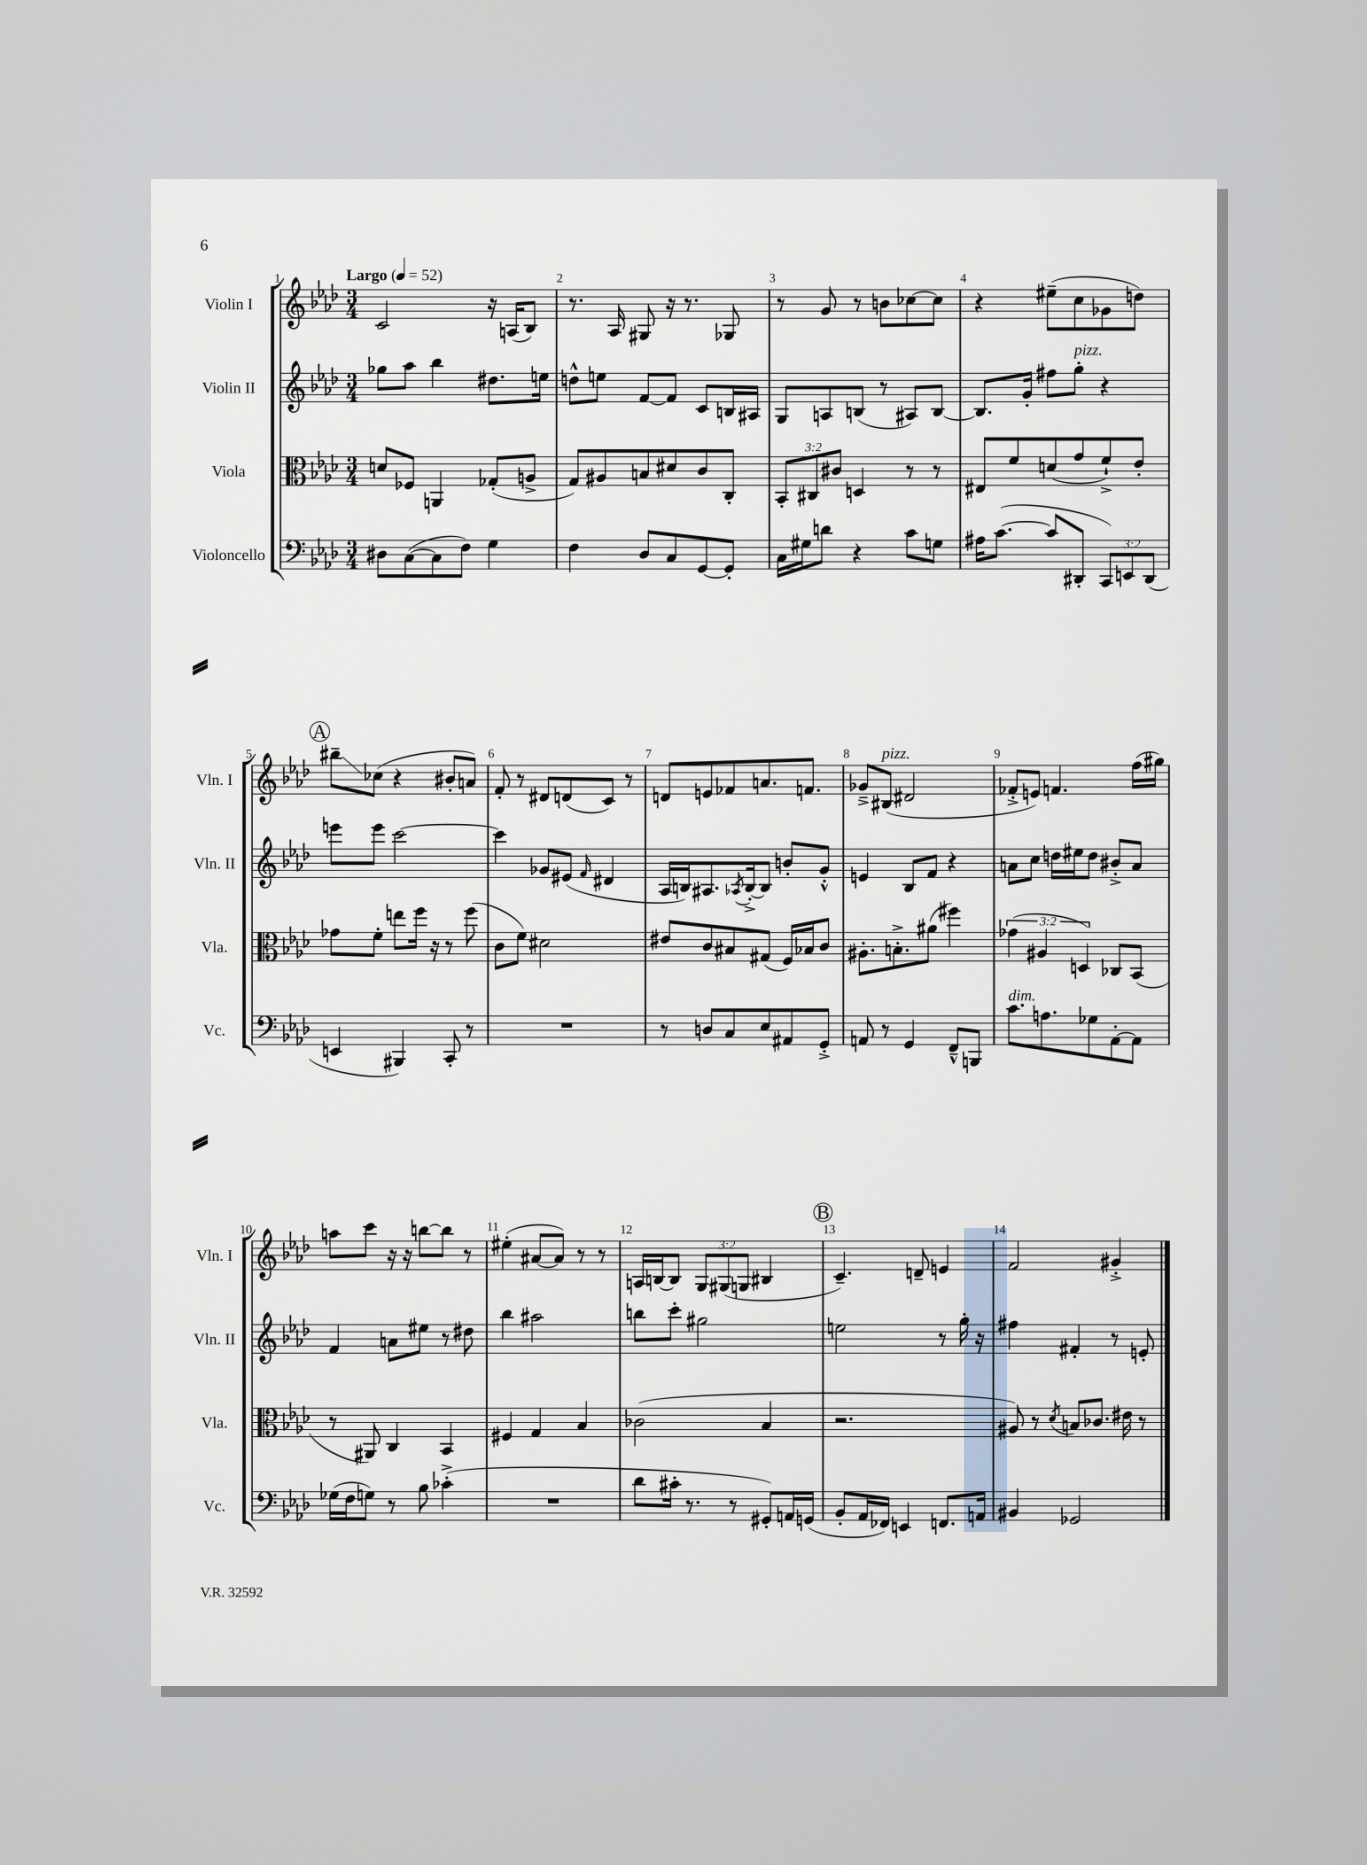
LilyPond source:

<<
\new StaffGroup <<
\new Staff = "s0" \with { instrumentName = "Violin I" shortInstrumentName = "Vln. I" } {
    \clef treble \key aes \major \numericTimeSignature \time 3/4 \override Staff.TupletNumber.text = #tuplet-number::calc-fraction-text \tempo "Largo" 4 = 52
    c'2 r16 a16( bes8) |
    r8. aes16 gis8 r16 r8. ges8 |
    r8 g'8 r8 b'8 ces''8~ ces''8 |
    r4 eis''8--( c''8 ges'8 d''8) |
    \mark \markup { \circle "A" } bis''8--\glissando ces''8( r4 bis'8-. a'8) |
    f'8-. r8 dis'8 d'8( c'8) r8 |
    d'8 e'8 fes'8 a'8. f'8. |
    ges'8---> bis8^\markup { \italic "pizz." }( dis'2 |
    fes'8-.-> e'8) f'4. f''16( gis''16) |
    a''8 c'''8 r16 r16 b''8~ b''8 r8 |
    eis''4-.( ais'8~ ais'8) r8 r8 |
    a16 b16~ b8 \tuplet 3/2 { g8 gis8( g8 } bis4 |
    \mark \markup { \circle "B" } c'4.--) d'8-- e'4 |
    f'2 gis'4-.-> \bar "|." |
}
\new Staff = "s1" \with { instrumentName = "Violin II" shortInstrumentName = "Vln. II" } {
    \clef treble \key aes \major \numericTimeSignature \time 3/4
    ges''8 aes''8 bes''4 dis''8. e''16 |
    d''8-^ e''8 f'8~ f'8 c'8 b16 ais16 |
    g8 a8 b8( r8 ais8) b8~ |
    b8. g'16-. fis''8 g''8-.^\markup { \italic "pizz." } r4 |
    \mark \markup { \circle "A" } e'''8 e'''8 c'''2~ |
    c'''4 ges'8 eis'8( \grace { f'16 } dis'4 |
    aes16 b16) ais8. \acciaccatura { aes8 } b16~-.-> b8 b'8-. g'8-.-^ |
    e'4 bes8 f'8 r4 |
    a'8 c''8 d''16 eis''16 d''8 bis'8-.-> a'8 |
    f'4 a'8 eis''8 r8 dis''8 |
    bes''4 ais''2 |
    b''8 c'''8-. gis''2 |
    \mark \markup { \circle "B" } e''2 r8 g''16-. r16 |
    fis''4 fis'4-. r8 e'8-. \bar "|." |
}
\new Staff = "s2" \with { instrumentName = "Viola" shortInstrumentName = "Vla." } {
    \clef alto \key aes \major \numericTimeSignature \time 3/4 \override Staff.TupletNumber.text = #tuplet-number::calc-fraction-text
    d'8 fes8 a,4 ges8-.( a8-> |
    g8) ais8 b8 dis'8 c'8 c8-. |
    \tuplet 3/2 { bes,8-. cis8 cis'8 } d4 r8 r8 |
    eis8 f'8 d'8( g'8 f'8-!->) ees'8-. |
    \mark \markup { \circle "A" } ges'8 f'8-. e''8 f''16 r16 r8 f''8( |
    c'8 f'8) dis'2 |
    eis'8 c'8 bis8 gis8( f16) bes16 c'8 |
    ais8.-. b8.-.-> ais'8( fis''4) |
    \tuplet 3/2 { ges'4( ais4 d4) } ces8 bes,8( |
    r8 ais,8) c4 bes,4 |
    fis4 g4 bes4 |
    ces'2( bes4 |
    \mark \markup { \circle "B" } r2. |
    ais8) r8 \acciaccatura { des'8 } b8 ces'8. eis'16 r8 \bar "|." |
}
\new Staff = "s3" \with { instrumentName = "Violoncello" shortInstrumentName = "Vc." } {
    \clef bass \key aes \major \numericTimeSignature \time 3/4 \override Staff.TupletNumber.text = #tuplet-number::calc-fraction-text
    dis8 c8~( c8 f8) g4 |
    f4 des8 c8 g,8~ g,8-. |
    c16 gis16 d'8 r4 c'8 g8 |
    ais16 c'8.~( c'8 dis,8-. \tuplet 3/2 { c,8) e,8 dis,8( } |
    \mark \markup { \circle "A" } e,4 bis,,4) c,8-. r8 |
    R2. |
    r8 d8 c8 ees8 ais,8 g,8-.-> |
    a,8 r8 g,4 f,8---^ b,,8 |
    c'8.^\markup { \italic "dim." } a8. ges8 aes,8~-. aes,8 |
    ges16( f16 g8) r8 bes8 ces'4-.->( |
    R2. |
    des'8 cis'16-. r8. r8 gis,8-.) a,16 g,16( |
    \mark \markup { \circle "B" } bes,8-. aes,16 fes,16) e,4 f,8. a,16 |
    bis,4 ges,2 \bar "|." |
}
>>
>>
\layout { \context { \Score \override BarNumber.break-visibility = ##(#f #t #t) barNumberVisibility = #all-bar-numbers-visible } }
